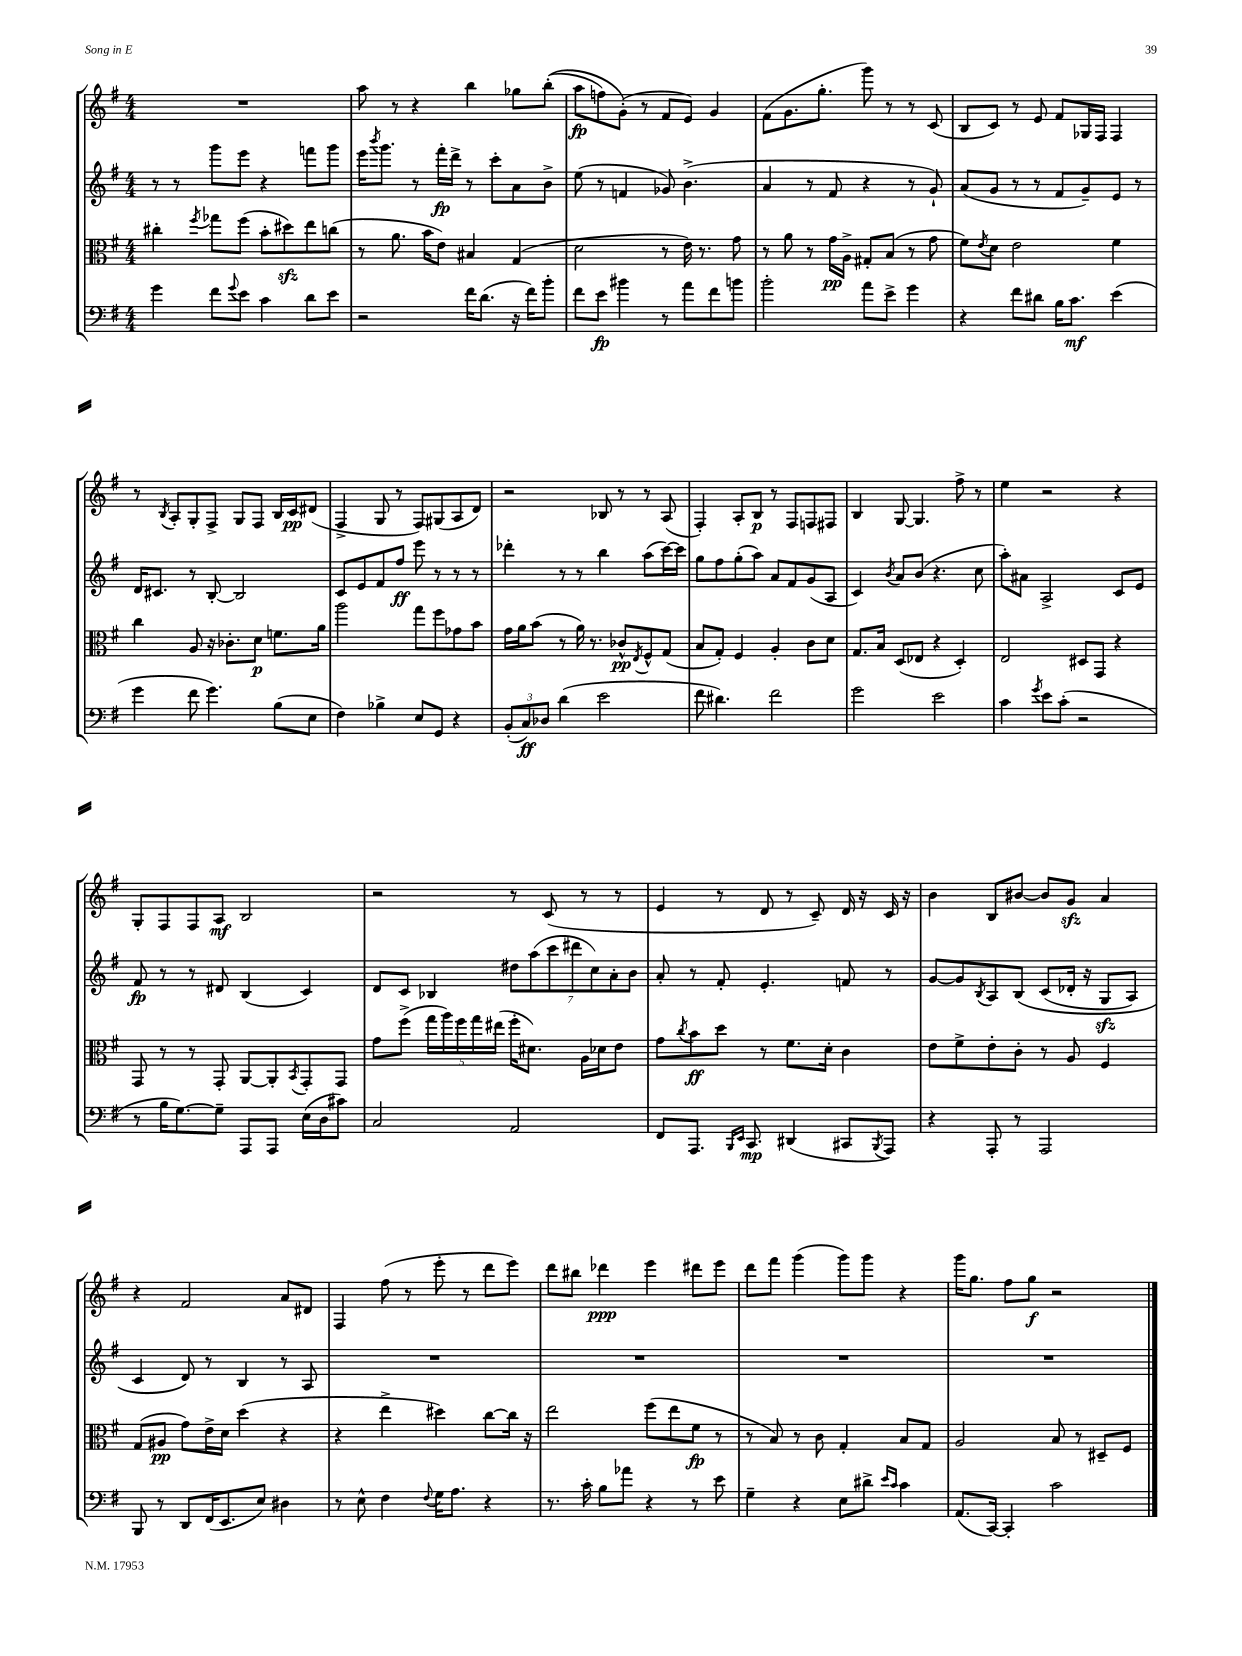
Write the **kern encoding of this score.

**kern	**dynam	**kern	**dynam	**kern	**dynam	**kern	**dynam
*part4	*part4	*part3	*part3	*part2	*part2	*part1	*part1
*staff4	*staff4	*staff3	*staff3	*staff2	*staff2	*staff1	*staff1
*clefF4	*	*clefC3	*	*clefG2	*	*clefG2	*
*k[f#]	*	*k[f#]	*	*k[f#]	*	*k[f#]	*
*M4/4	*	*M4/4	*	*M4/4	*	*M4/4	*
=73	=73	=73	=73	=73	=73	=73	=73
4g\	.	4cc#X'\	.	8r	.	1r	.
.	.	.	.	8r	.	.	.
.	.	8qff#/	.	.	.	.	.
8f#\L	.	8gg-X\L	.	8ggg\L	.	.	.
8qqg/	.	.	.	.	.	.	.
8e\J	.	(8ff#\J	.	8eee\J	.	.	.
4c\	.	8b'\L	.	4r	.	.	.
.	.	8dd#Xzz\)	.	.	.	.	.
8d\L	.	8ee\	.	8fffn\L	.	.	.
8e\J	.	(8ccn\J	.	8ggg\J	.	.	.
=74	=74	=74	=74	=74	=74	=74	=74
2r	.	8r	.	16eee\KL	.	8aa\	.
.	.	.	.	8qbbb/	.	.	.
.	.	.	.	8.ggg\J	.	.	.
.	.	8.a\	.	.	.	8r	.
.	.	.	.	8r	.	4r	.
.	.	16b\KL	.	.	.	.	.
.	.	8e\J)	.	16fff#'\LL	fp	.	.
.	.	.	.	16ddd^\JJ	.	.	.
16f#\KL	.	4B#X/	.	8r	.	4bb\	.
(8.d\J	.	.	.	.	.	.	.
.	.	.	.	8ccc'\L	.	.	.
16r	.	(4G/	.	8a\	.	8gg-X\L	.
16f#\KL)	.	.	.	.	.	.	.
8b'\J	.	.	.	8b^\J	.	((8bb'\J	.
=75	=75	=75	=75	=75	=75	=75	=75
8f#\L	.	2d\	.	(8ee\	.	8aa\L	fp
8e\J	fp	.	.	8r	.	8ffn\)	.
4b#X\	.	.	.	4fn/	.	(8g'\J)	.
.	.	.	.	.	.	8r	.
8r	.	8r	.	8g-X/)	.	8f#/L	.
8a\L	.	16e\)	.	(4.b^\	.	8e/J)	.
.	.	8.r	.	.	.	.	.
8f#\	.	.	.	.	.	4g/	.
8bn\J	.	8g\	.	.	.	.	.
=76	=76	=76	=76	=76	=76	=76	=76
2b'\	.	8r	.	4a/	.	(8f#\L	.
.	.	8a\	.	.	.	8.g\	.
.	.	8r	.	8r	.	.	.
.	.	.	.	.	.	8.gg'\J	.
.	.	16g\LL	pp	8f#/	.	.	.
.	.	16A^\JJ	.	.	.	.	.
8a\L	.	8G#X'/L	.	4r	.	8ggg\)	.
8e^\J	.	(8B/J	.	.	.	8r	.
4g\	.	8r	.	8r	.	8r	.
.	.	8g\	.	8g`/)	.	(8c/	.
=77	=77	=77	=77	=77	=77	=77	=77
4r	.	8f#\L)	.	(8a/L	.	8B/L	.
.	.	8qe/	.	.	.	.	.
.	.	8d\J	.	8g/J	.	8c/J)	.
8f#\L	.	2e\	.	8r	.	8r	.
8d#X\J	.	.	.	8r	.	8e/	.
16B\KL	.	.	.	8f#/L	.	8f#/L	.
8.c\J	mf	.	.	.	.	.	.
.	.	.	.	8g~/)	.	16G-X/L	.
.	.	.	.	.	.	16F#/JJ	.
(4e\	.	4f#\	.	8e/J	.	4F#/	.
.	.	.	.	8r	.	.	.
!!LO:LB:g=z
=78	=78	=78	=78	=78	=78	=78	=78
4g\	.	4cc\	.	16d/KL	.	8r	.
.	.	.	.	8.c#X/J	.	.	.
.	.	.	.	.	.	8qB/	.
.	.	.	.	.	.	8A'/L	.
8f#\	.	8A/	.	8r	.	8G'/	.
4.g\)	.	16r	.	[8B'/	.	8F#^/J	.
.	.	8.c-X'\L	.	.	.	.	.
.	.	.	.	2B/]	.	8G/L	.
.	.	8d\J	p	.	.	8F#/J	.
(8B\L	.	8.fn\L	.	.	.	16B/LL	.
.	.	.	.	.	.	16c/J	pp
8E\J	.	.	.	.	.	(8d#X/J	.
.	.	16a\Jk	.	.	.	.	.
=79	=79	=79	=79	=79	=79	=79	=79
4F#\)	.	2aa\	.	8c/L	.	4F#^/	.
.	.	.	.	8e/	.	.	.
4B-X^\	.	.	.	8f#/	.	8G/	.
.	.	.	.	8ff#/J	ff	8r	.
8E/L	.	8gg\L	.	8eee\	.	8F#/L)	.
8GG/J	.	8ff#\	.	8r	.	(8G#X/	.
4r	.	8g-X\	.	8r	.	8A/	.
.	.	8b\J	.	8r	.	8d/J)	.
=80	=80	=80	=80	=80	=80	=80	=80
(12BB'/L	.	16g\LL	.	4ddd-X'\	.	2r	.
.	.	16a\J	.	.	.	.	.
12C/)	ff	.	.	.	.	.	.
.	.	(8b\J	.	.	.	.	.
12D-X/J	.	.	.	.	.	.	.
(4d\	.	8r	.	8r	.	.	.
.	.	16a\)	.	8r	.	.	.
.	.	8.r	.	.	.	.	.
2e\	.	.	.	4bb\	.	8B-X/	.
.	.	8c-X^^/L	pp	.	.	8r	.
.	.	8qE/	.	.	.	.	.
.	.	8F#^^/	.	(8aa\L	.	8r	.
.	.	(8G/J	.	[16ccc\L)	.	(8A/	.
.	.	.	.	16ccc\JJ]	.	.	.
=81	=81	=81	=81	=81	=81	=81	=81
8f#\	.	8B/L	.	8gg\L	.	4F#'/)	.
4.d#X\)	.	8G'/J)	.	8ff#\	.	.	.
.	.	4F#/	.	(8gg'\	.	8A'/L	.
.	.	.	.	8aa\J)	.	8B/J	p
2f#\	.	4A'/	.	8a/L	.	8r	.
.	.	.	.	8f#/	.	8F#/L	.
.	.	8c\L	.	(8g/	.	8Fn/	.
.	.	8d\J	.	8A/J	.	8F#X/J	.
=82	=82	=82	=82	=82	=82	=82	=82
2g\	.	8.G/L	.	4c/)	.	4B/	.
.	.	16B/Jk	.	.	.	.	.
.	.	.	.	8qb/	.	.	.
.	.	(8D/L	.	8a/L	.	[8G/	.
.	.	8E-X/J	.	(8b/J	.	4.G/]	.
2e\	.	4r	.	4.r	.	.	.
.	.	4D'/)	.	.	.	8ff#^\	.
.	.	.	.	8cc\	.	8r	.
=83	=83	=83	=83	=83	=83	=83	=83
4c\	.	2E/	.	8aa'\L)	.	4ee\	.
.	.	.	.	8a#X\J	.	.	.
8qg/	.	.	.	.	.	.	.
8e\L	.	.	.	2A^/	.	2r	.
(8c'\J	.	.	.	.	.	.	.
2r	.	8D#X/L	.	.	.	.	.
.	.	8GG/J	.	.	.	.	.
.	.	4r	.	8c/L	.	4r	.
.	.	.	.	8e/J	.	.	.
!!LO:LB:g=z
=84	=84	=84	=84	=84	=84	=84	=84
8r	.	8GG/	.	8f#/	fp	8G'/L	.
16B\KL	.	8r	.	8r	.	8F#/	.
[8.G\)	.	.	.	.	.	.	.
.	.	8r	.	8r	.	8F#/	.
8G~\J]	.	8GG'/	.	8d#X/	.	8A/J	mf
8AAA/L	.	[8AA/L	.	(4B/	.	2B/	.
8AAA/J	.	8AA'/]	.	.	.	.	.
.	.	8qBB/	.	.	.	.	.
(16E\LL	.	8GG'/	.	4c/)	.	.	.
16D\J	.	.	.	.	.	.	.
8c#X\J)	.	8GG/J	.	.	.	.	.
=85	=85	=85	=85	=85	=85	=85	=85
2C/	.	8g\L	.	8d/L	.	2r	.
.	.	(8ff#^\J	.	8c/J	.	.	.
.	.	20gg\LL	.	4B-X/	.	.	.
.	.	20aa\)	.	.	.	.	.
.	.	20ff#\	.	.	.	.	.
.	.	20gg\	.	.	.	.	.
.	.	(20ee#X\JJ	.	.	.	.	.
2AA/	.	16ff#'\KL	.	14dd#X\L	.	8r	.
.	.	8.d#X\J)	.	.	.	.	.
.	.	.	.	(14aa\	.	.	.
.	.	.	.	.	.	(8c/	.
.	.	.	.	14ccc\	.	.	.
.	.	.	.	14ddd#X\	.	.	.
.	.	16A\LL	.	.	.	8r	.
.	.	.	.	14cc\)	.	.	.
.	.	16d-X\J	.	.	.	.	.
.	.	.	.	14a'\	.	.	.
.	.	8e\J	.	.	.	8r	.
.	.	.	.	14b\J	.	.	.
=86	=86	=86	=86	=86	=86	=86	=86
8FF#/L	.	8g\L	.	8a'/	.	4e/	.
.	.	8qcc/	.	.	.	.	.
8.AAA/J	.	8b\	ff	8r	.	.	.
.	.	8dd\J	.	8f#'/	.	8r	.
16qqBBB/LL	.	.	.	.	.	.	.
16qqEE/JJ	.	.	.	.	.	.	.
8.CC/	mp	.	.	.	.	.	.
.	.	8r	.	4.e'/	.	8d/	.
(4DD#X/	.	8.f#\L	.	.	.	8r	.
.	.	.	.	.	.	8c~/)	.
.	.	16d'\Jk	.	.	.	.	.
8CC#X/L	.	4c\	.	8fn/	.	16d/	.
.	.	.	.	.	.	16r	.
8qBBB/	.	.	.	.	.	.	.
8AAA/J)	.	.	.	8r	.	16c/	.
.	.	.	.	.	.	16r	.
=87	=87	=87	=87	=87	=87	=87	=87
4r	.	8e\L	.	[8g/L	.	4b\	.
.	.	8f#^\	.	8g/]	.	.	.
.	.	.	.	8qB/	.	.	.
8AAA'/	.	8e'\	.	8A/	.	8B/L	.
8r	.	8c'\J	.	(8B/J	.	[8b#X/J	.
2AAA/	.	8r	.	(8c/L	.	8b#/L]	.
.	.	8A/	.	16d-X'/Jk	.	8gzz/J	.
.	.	.	.	16r	.	.	.
.	.	4F#/	.	8Gzz/L	.	4a/	.
.	.	.	.	8A/J)	.	.	.
!!LO:LB:g=z
=88	=88	=88	=88	=88	=88	=88	=88
8BBB/	.	(8G/L	.	4c/	.	4r	.
8r	.	8A#X/J	pp	.	.	.	.
8DD/L	.	8g\L)	.	8d/)	.	2f#/	.
(16FF#/K	.	16e^\L	.	8r	.	.	.
8.EE/	.	16d\JJ	.	.	.	.	.
.	.	(4dd\	.	4B/	.	.	.
8E/J)	.	.	.	.	.	.	.
4D#X\	.	4r	.	8r	.	8a/L	.
.	.	.	.	8A/	.	8d#X/J	.
=89	=89	=89	=89	=89	=89	=89	=89
8r	.	4r	.	1r	.	4F#/	.
8E^^\	.	.	.	.	.	.	.
4F#\	.	4ee^\	.	.	.	(8ff#\	.
.	.	.	.	.	.	8r	.
8qqF#/	.	.	.	.	.	.	.
16G\KL	.	4dd#X\)	.	.	.	8eee'\	.
8.A\J	.	.	.	.	.	.	.
.	.	.	.	.	.	8r	.
4r	.	[8cc\L	.	.	.	8ddd\L	.
.	.	16cc\Jk]	.	.	.	8eee\J)	.
.	.	16r	.	.	.	.	.
=90	=90	=90	=90	=90	=90	=90	=90
8.r	.	2ee\	.	1r	.	8ddd\L	.
.	.	.	.	.	.	8bb#X\J	.
16c'\	.	.	.	.	.	.	.
8B\L	.	.	.	.	.	4ddd-X\	ppp
8a-X\J	.	.	.	.	.	.	.
4r	.	(8ff#\L	.	.	.	4eee\	.
.	.	8ee\	.	.	.	.	.
8r	.	8f#\J	fp	.	.	8ddd#X\L	.
8e\	.	8r	.	.	.	8eee\J	.
=91	=91	=91	=91	=91	=91	=91	=91
4G~\	.	8r	.	1r	.	8ddd\L	.
.	.	8B/)	.	.	.	8fff#\J	.
4r	.	8r	.	.	.	(4ggg\	.
.	.	8c\	.	.	.	.	.
8E\L	.	4G'/	.	.	.	8ggg\L)	.
8d#X^\J	.	.	.	.	.	8ggg\J	.
16qqe/LL	.	.	.	.	.	.	.
16qqc/JJ	.	.	.	.	.	.	.
4c\	.	8B/L	.	.	.	4r	.
.	.	8G/J	.	.	.	.	.
=92	=92	=92	=92	=92	=92	=92	=92
(8.AA/L	.	2A/	.	1r	.	16ggg\KL	.
.	.	.	.	.	.	8.gg\J	.
[16CC/Jk)	.	.	.	.	.	.	.
4CC'/]	.	.	.	.	.	8ff#\L	.
.	.	.	.	.	.	8gg\J	f
2c\	.	8B/	.	.	.	2r	.
.	.	8r	.	.	.	.	.
.	.	8D#X~/L	.	.	.	.	.
.	.	8F#/J	.	.	.	.	.
==	==	==	==	==	==	==	==
*-	*-	*-	*-	*-	*-	*-	*-
